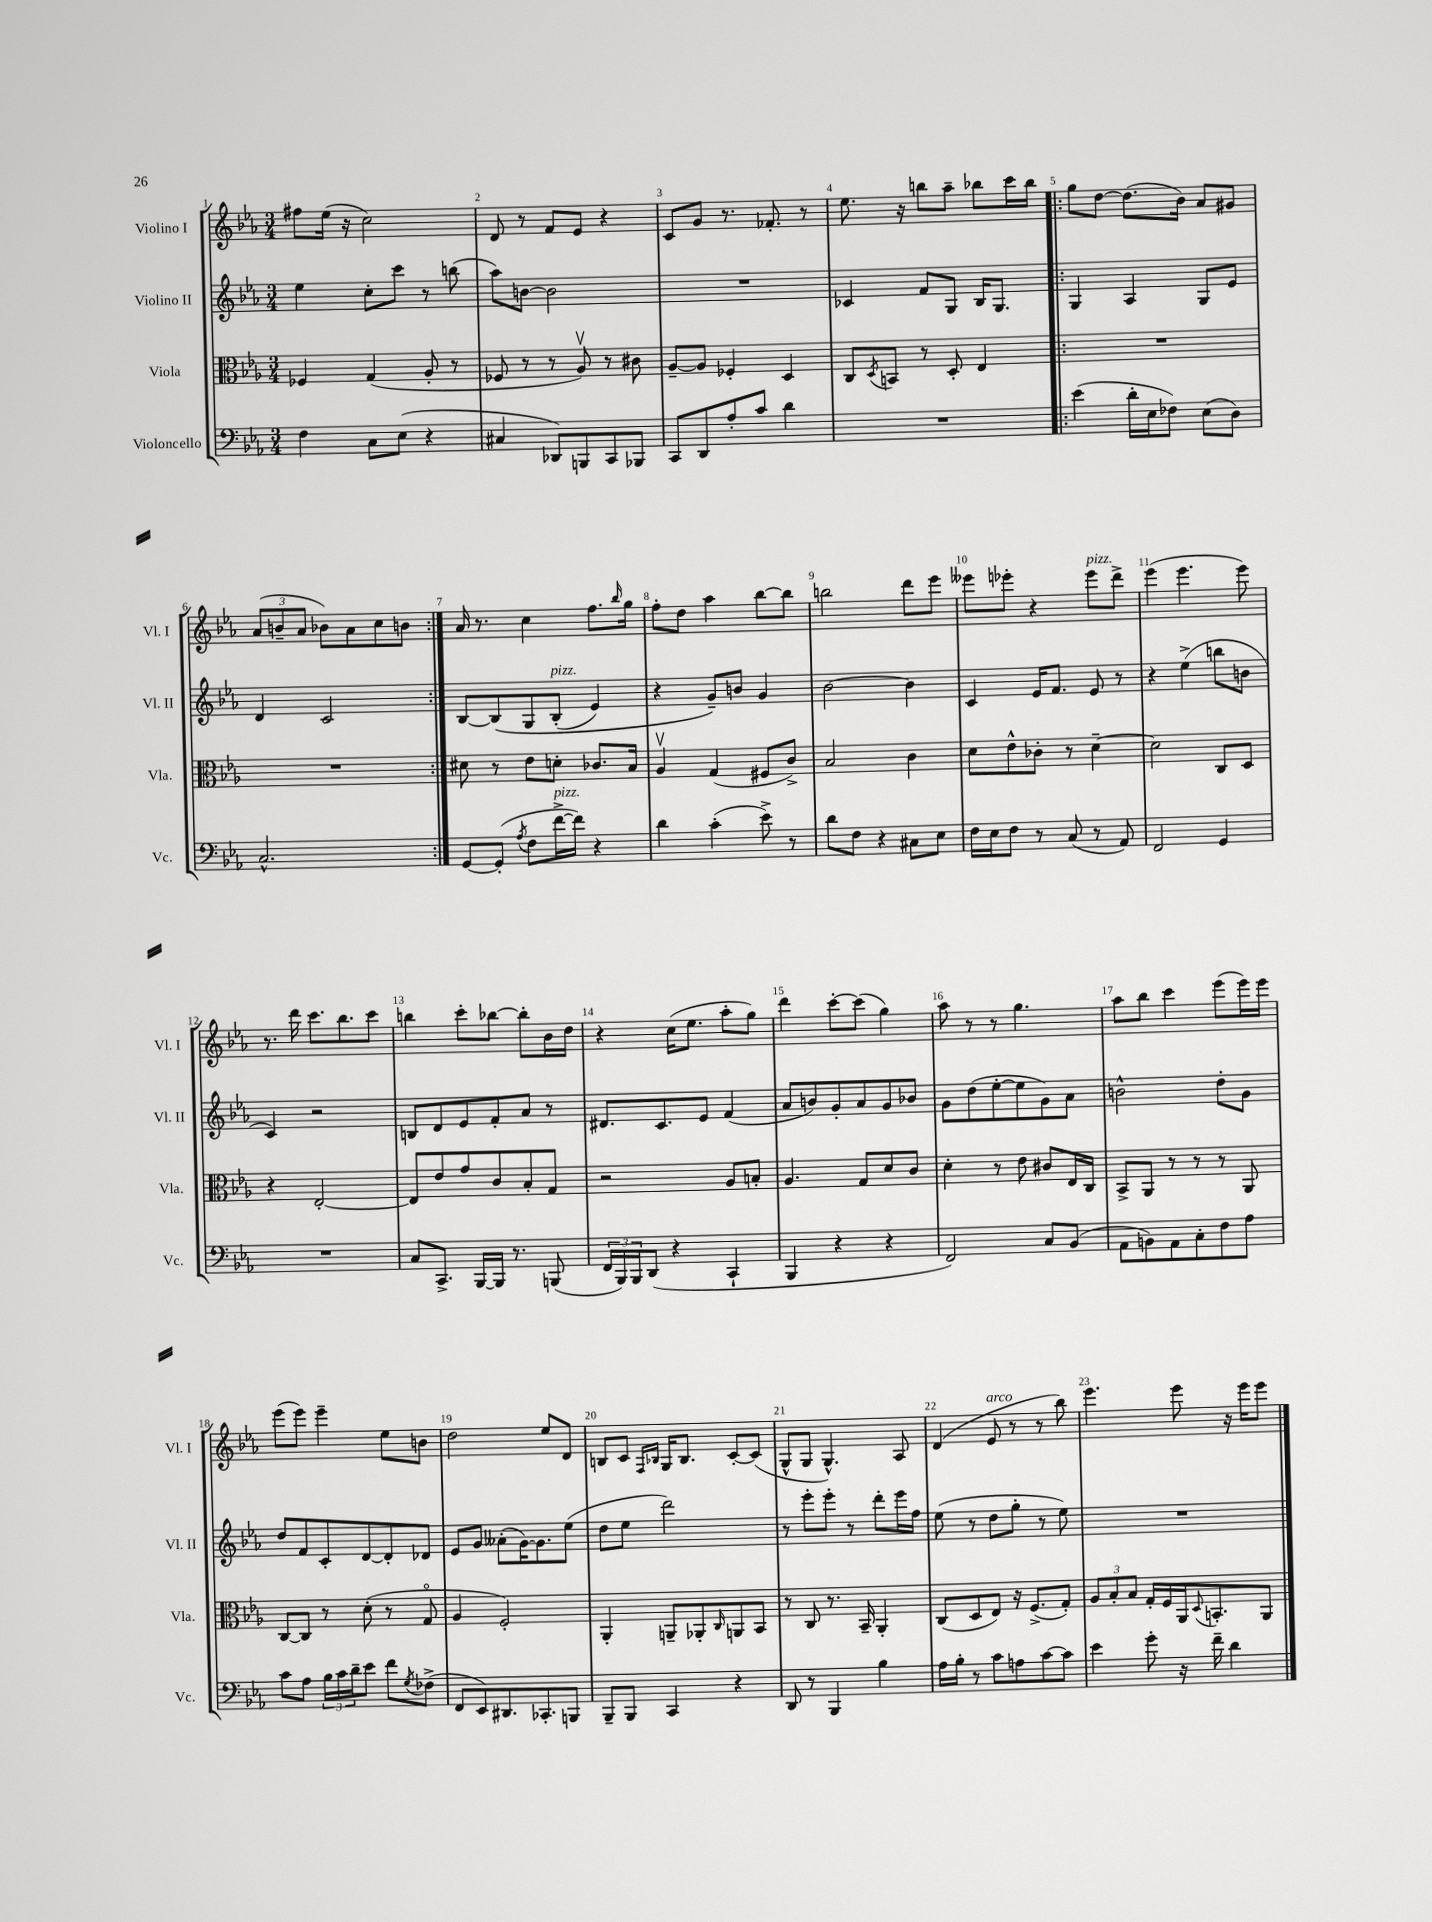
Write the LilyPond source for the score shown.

<<
\new StaffGroup <<
\new Staff = "s0" \with { instrumentName = "Violino I" shortInstrumentName = "Vl. I" } {
    \clef treble \key ees \major \numericTimeSignature \time 3/4
    fis''8 ees''16( r16 c''2) |
    d'8 r8 f'8 ees'8 r4 |
    c'8 g'8 r8. fes'8.-. r8 |
    ees''8. r16 b''8 aes''8-- bes''8 c'''16 bes''16 |
    \repeat volta 2 { g''8 d''8~ d''8.( bes'16) aes'8 gis'8 |
    \tuplet 3/2 { aes'8( b'8-- aes'8 } bes'8) aes'8 c''8 b'8 | }
    aes'16 r8. c''4 f''8. \grace { bes''16 } g''16 |
    f''8-. d''8 aes''4 bes''8~ bes''8 |
    b''2 d'''8 ees'''8 |
    eeses'''8 ees'''8-. r4 ees'''8^\markup { \italic "pizz." } d'''8-> |
    ees'''4( ees'''4. ees'''8) |
    r8. d'''16 c'''8. bes''8. c'''8 |
    b''4 c'''8-. bes''8~ bes''8-. bes'16 d''16 |
    r4 c''16( ees''8. aes''8-. g''8) |
    d'''4 c'''8~-. c'''8( g''4) |
    aes''8 r8 r8 g''4. |
    aes''8 bes''8 c'''4 ees'''8( ees'''16) ees'''16 |
    ees'''8( ees'''8) ees'''4-- ees''8 b'8 |
    d''2 ees''8 d'8 |
    b8 c'8 \grace { f16 bes16 } g16 bes8. c'8~-. c'8( |
    g8-^ g8 g4.-^) aes8 |
    d'4( ees'8^\markup { \italic "arco" } r8 r8 bes''8) |
    ees'''4. ees'''8 r16 ees'''16 ees'''8 \bar "|." |
}
\new Staff = "s1" \with { instrumentName = "Violino II" shortInstrumentName = "Vl. II" } {
    \clef treble \key ees \major \numericTimeSignature \time 3/4
    ees''4 c''8-. c'''8 r8 b''8( |
    aes''8) b'8~ b'2 |
    R2. |
    ces'4 f'8 g8 bes16 g8. |
    \repeat volta 2 { g4 aes4 g8 ees'8 |
    d'4 c'2 | }
    bes8~ bes8\( g8 bes8-.^\markup { \italic "pizz." }( ees'4) |
    r4 g'8--\) b'8 g'4 |
    bes'2~ bes'4 |
    c'4 ees'16 f'8. ees'8 r8 |
    r4 ees''4->( b''8 b'8 |
    c'4) r2 |
    b8 d'8 ees'8 f'8-. aes'8 r8 |
    dis'8. c'8. ees'8 f'4( |
    aes'8 b'8) g'8-. aes'8 g'8 bes'8 |
    g'8 d''8( ees''8~-. ees''8 g'8) aes'8 |
    b'2-^ d''8-. g'8 |
    d''8 f'8 c'8-. d'8~ d'8-. des'8 |
    ees'8 g'8 aeses'8-.( g'16~) g'8. ees''8( |
    d''8 ees''8 d'''2) |
    r8 ees'''8-. ees'''8-. r8 d'''8-. ees'''16 f''16 |
    ees''8( r8 d''8 g''8-. r8 ees''8) |
    R2. \bar "|." |
}
\new Staff = "s2" \with { instrumentName = "Viola" shortInstrumentName = "Vla." } {
    \clef alto \key ees \major \numericTimeSignature \time 3/4
    fes4 g4( aes8-. r8 |
    fes8 r8 r8 aes8\upbow) r8 cis'8 |
    aes8~-- aes8 fes4-. d4 |
    c8 \acciaccatura { d8 } b,8 r8 d8-. ees4 |
    \repeat volta 2 { R2. |
    R2. | }
    dis'8 r8 ees'8 d'8-. ces'8. bes16 |
    aes4\upbow g4( fis8 c'8->) |
    bes2 c'4 |
    d'8 ees'8-^ ces'8-. r8 d'4~-- |
    d'2 c8 d8 |
    r4 ees2~-. |
    ees8 ees'8 g'8 c'8 bes8-. g8 |
    r2 aes8 b8-. |
    aes4. g8 d'8 c'8 |
    d'4-. r8 ees'8 cis'8 ees16 c16 |
    bes,8-> aes,8 r8 r8 r8 aes,8 |
    c8~ c8 r8 d'8-.( r8 g8\flageolet |
    aes4 f2-.) |
    aes,4-. a,8-- aes,8-. \grace { c16 } a,8 bes,8 |
    r8 c8 r8. bes,16-- aes,4-. |
    c8( d8 ees8) r16 f8.->( g8-.) |
    \tuplet 3/2 { aes8 bes8-. bes8 } g16-. f16 aes,16 \appoggiatura { d8 } b,8.-. aes,8 \bar "|." |
}
\new Staff = "s3" \with { instrumentName = "Violoncello" shortInstrumentName = "Vc." } {
    \clef bass \key ees \major \numericTimeSignature \time 3/4
    f4 c8 ees8( r4 |
    cis4 des,8) b,,8 c,8 bes,,8 |
    c,8 d,8 aes8-. c'8 d'4 |
    R2. |
    \repeat volta 2 { ees'4( d'16-. ees16 fes8) ees8( d8) |
    c2.-^ | }
    g,8~ g,8-.( \acciaccatura { aes8 } f8 f'16~->^\markup { \italic "pizz." } f'16) r4 |
    d'4 c'4-.( ees'8->) r8 |
    d'8 f8 r4 cis8 ees8 |
    f16 ees16 f8 r8 c8( r8 aes,8) |
    f,2 g,4 |
    R2. |
    c8 c,8.-> bes,,16~ bes,,16 r8. b,,8( |
    \tuplet 3/2 { f,16 bes,,16) bes,,16 } d,8( r4 c,4-! |
    bes,,4 r4 r4 |
    f,2) c8 bes,8( |
    aes,8 b,8) aes,8 c8-. f8 aes8 |
    c'8 aes8 \tuplet 3/2 { bes16 c'16 d'16-- } ees'8 f'8 \acciaccatura { g8 } fes8->( |
    f,8 ees,8) dis,8. ces,8.-. b,,8 |
    bes,,8-- bes,,8 c,4 r4 |
    d,8 r8 bes,,4 bes4 |
    aes16 bes16-. r8 c'8 a8 c'8~ c'8 |
    ees'4 g'8-. r16 f'16-- d'4 \bar "|." |
}
>>
>>
\layout { \context { \Score \override BarNumber.break-visibility = ##(#f #t #t) barNumberVisibility = #all-bar-numbers-visible } }
